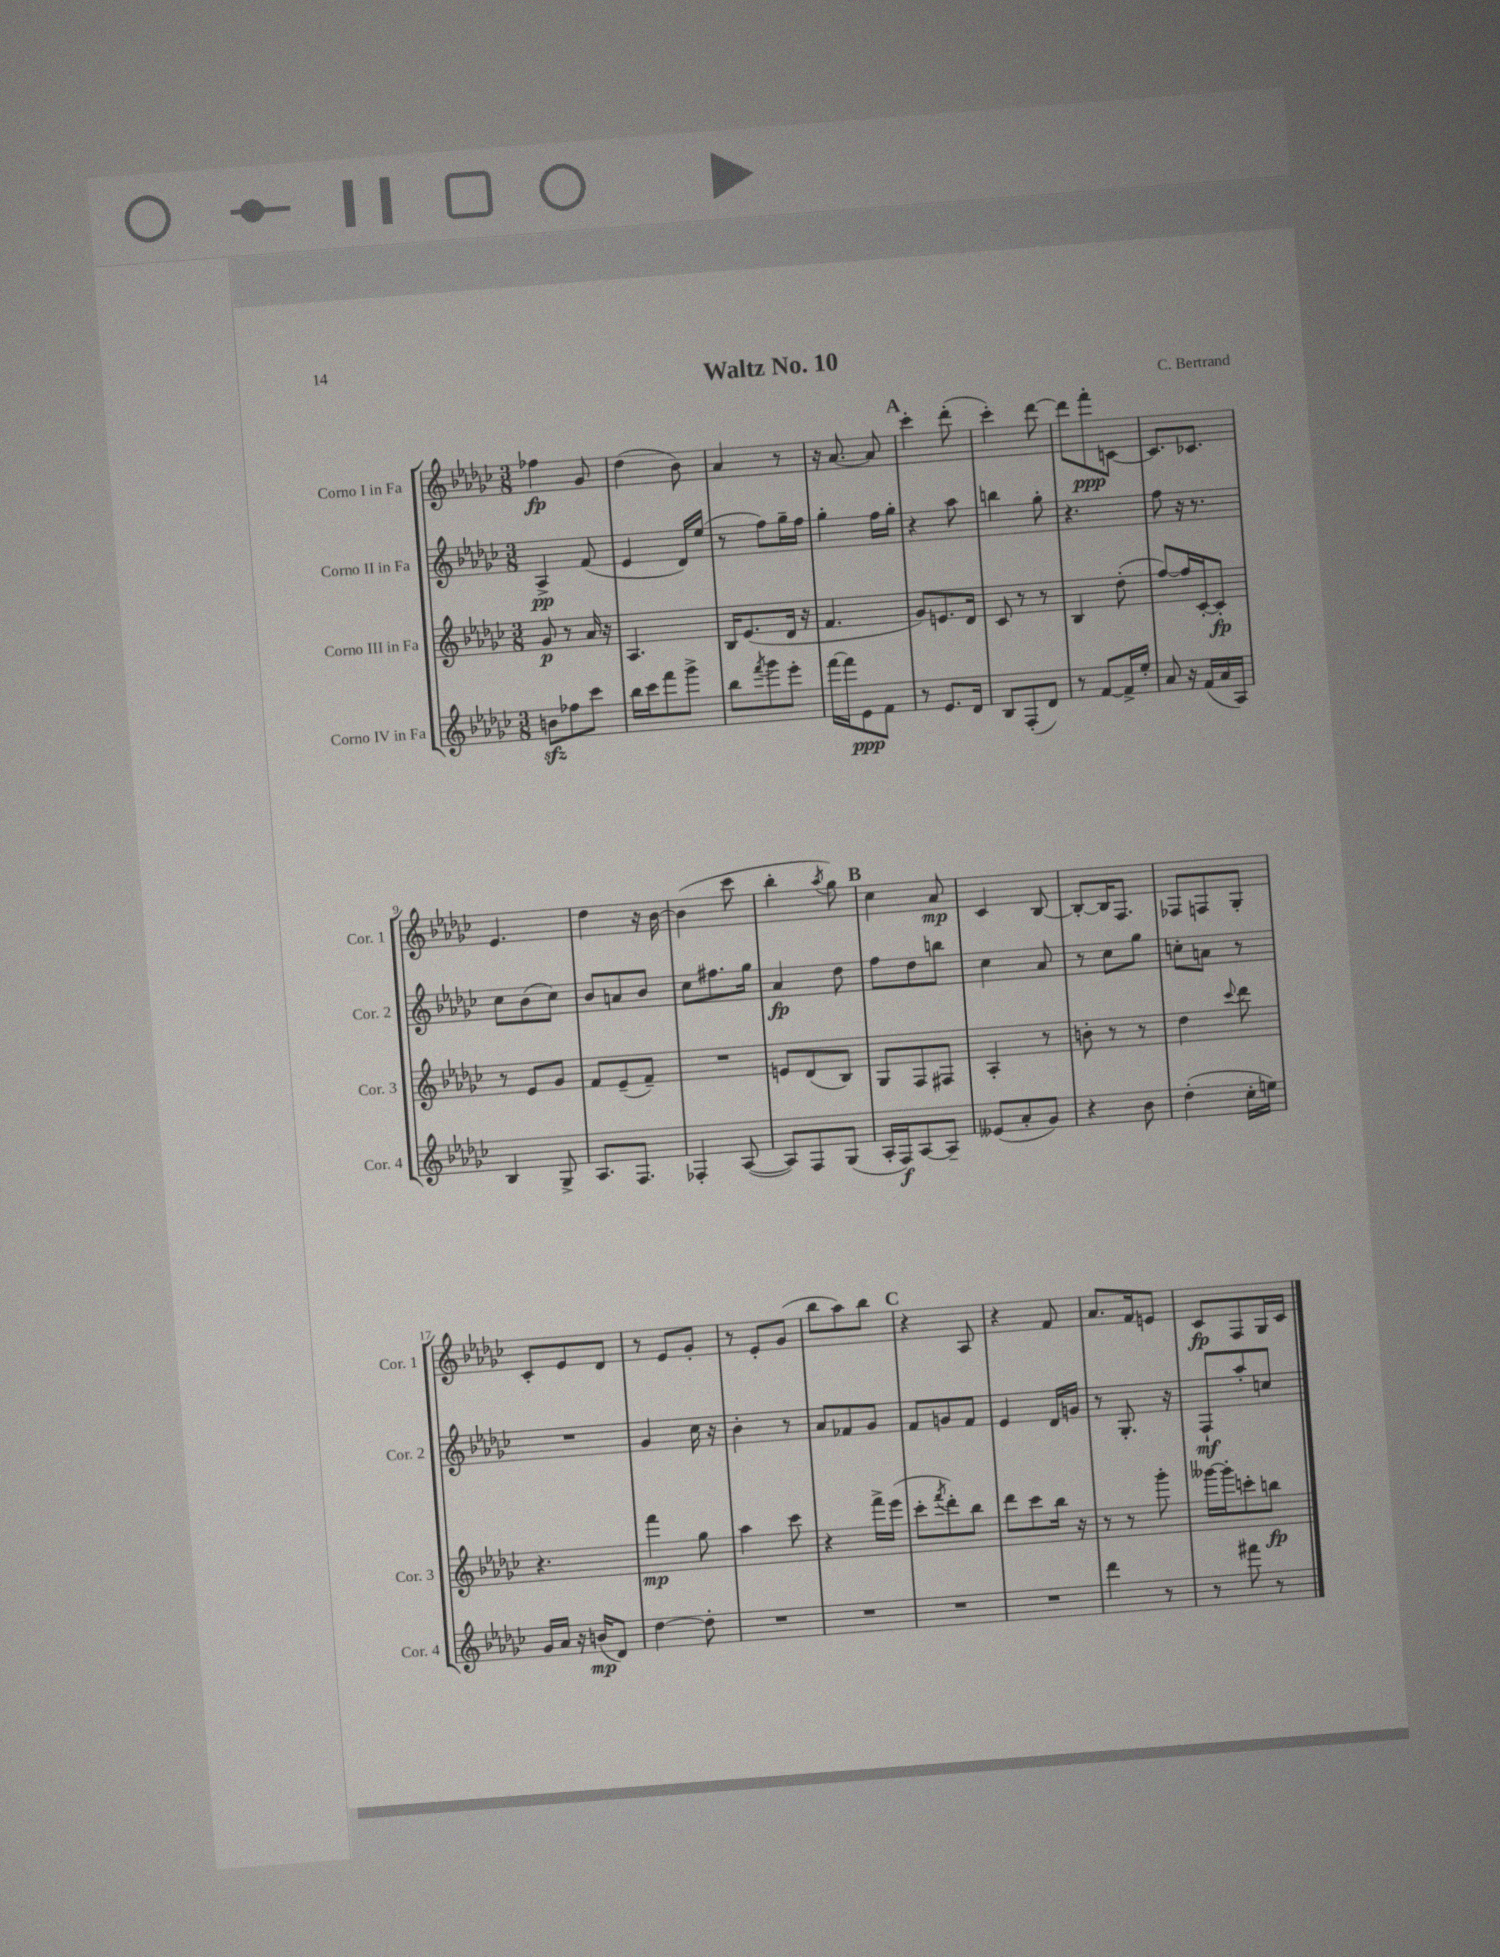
\header { title = "Waltz No. 10" composer = "C. Bertrand" }
<<
\new StaffGroup <<
\new Staff = "s0" \with { instrumentName = "Corno I in Fa" shortInstrumentName = "Cor. 1" } {
    \clef treble \key ges \major \numericTimeSignature \time 3/8
    fes''4\fp ges'8 |
    des''4( bes'8) |
    aes'4 r8 |
    r16 aes'8.~ aes'8 |
    \mark \markup { \bold "A" } ces'''4-. des'''8-.( |
    ces'''4-.) des'''8~ |
    des'''8 f'''8-.\ppp c'8~ |
    c'8. ces'8. |
    ees'4. |
    des''4 r16 bes'16~ |
    bes'4( ces'''8 |
    bes''4-. \acciaccatura { aes''8 } ges''8) |
    \mark \markup { \bold "B" } ces''4 aes'8\mp |
    ces'4 bes8~ |
    bes8~-. bes16 f8. |
    fes8 f8 ges8-. |
    ces'8-. ees'8 des'8 |
    r8 ees'8 ges'8-. |
    r8 ees'8-. ges'8( |
    bes''8 aes''8) bes''8 |
    \mark \markup { \bold "C" } r4 aes8 |
    r4 f'8 |
    aes'8. f'16 e'8 |
    ces'8\fp f8 ges16 ces'16 \bar "|." |
}
\new Staff = "s1" \with { instrumentName = "Corno II in Fa" shortInstrumentName = "Cor. 2" } {
    \clef treble \key ges \major \numericTimeSignature \time 3/8
    aes4->\pp f'8( |
    ees'4 des'16) ees''16( |
    r8 f''8) ges''16-- f''16 |
    ges''4-. f''16 ges''16-. |
    \mark \markup { \bold "A" } r4 aes''8 |
    b''4 ges''8-. |
    r4. |
    f''8 r16 r8. |
    ces''8 bes'8( ces''8) |
    bes'8 a'8 bes'8 |
    ces''8 fis''8. ges''16 |
    aes'4\fp des''8 |
    \mark \markup { \bold "B" } f''8 des''8 b''8 |
    ces''4 aes'8 |
    r8 ces''8 ges''8 |
    c''8-. a'8 r8 |
    R4. |
    ges'4 ces''16 r16 |
    bes'4-. r8 |
    aes'8 fes'8 ges'8 |
    \mark \markup { \bold "C" } f'8 g'8 f'8 |
    ees'4 des'16 g'16 |
    r8 ges8.-. r16 |
    f8-!\mf aes''8-. c''8 \bar "|." |
}
\new Staff = "s2" \with { instrumentName = "Corno III in Fa" shortInstrumentName = "Cor. 3" } {
    \clef treble \key ges \major \numericTimeSignature \time 3/8
    ges'8\p r8 aes'16 r16 |
    aes4. |
    bes16 ees'8.( des'16 r16 |
    f'4. |
    \mark \markup { \bold "A" } ges'8) e'8. des'16 |
    ces'8 r8 r8 |
    bes4 des''8-.( |
    f''8~) f''16 ces'16~-. ces'8-.\fp |
    r8 ees'8 ges'8 |
    f'8 ees'8--( f'8--) |
    R4. |
    e'8 des'8( bes8) |
    \mark \markup { \bold "B" } ges8 f8 fis8 |
    aes4-. r8 |
    b'8-. r8 r8 |
    des''4 \appoggiatura { ces'''8 } des'''8 |
    r4. |
    f'''4\mp ges''8 |
    aes''4 ces'''8 |
    r4 f'''16-> ees'''16( |
    \mark \markup { \bold "C" } ces'''8-. \acciaccatura { f'''8 } des'''8-.) bes''8 |
    des'''8 ces'''8 bes''16 r16 |
    r8 r8 ges'''8-. |
    geses'''16~ geses'''16-. c'''8-. b''8\fp \bar "|." |
}
\new Staff = "s3" \with { instrumentName = "Corno IV in Fa" shortInstrumentName = "Cor. 4" } {
    \clef treble \key ges \major \numericTimeSignature \time 3/8
    b'8\sfz fes''8 ces'''8 |
    bes''16 ces'''16 f'''8 ges'''8-> |
    bes''8 \acciaccatura { f'''8 } ges'''8 ees'''8-. |
    f'''16~ f'''16 ees'8\ppp f'8 |
    \mark \markup { \bold "A" } r8 ees'8. des'16 |
    bes8 f8-.( des'8) |
    r8 f'8~ f'16-> ees''16-. |
    aes'8 r16 f'16( aes'16 aes16) |
    bes4 ges8-> |
    aes8. f8. |
    fes4-. aes8~( |
    aes8) f8 ges8( |
    \mark \markup { \bold "B" } aes16-. f16\f) aes8~ aes8-- |
    eeses'8( aes'8-. ges'8) |
    r4 bes'8 |
    des''4-.( ces''16-. e''16) |
    ges'16 aes'16 r16 b'16\mp( des'8) |
    des''4~ des''8-. |
    R4. |
    R4. |
    \mark \markup { \bold "C" } R4. |
    R4. |
    des'''4 r8 |
    r8 fis'''8 r8 \bar "|." |
}
>>
>>
